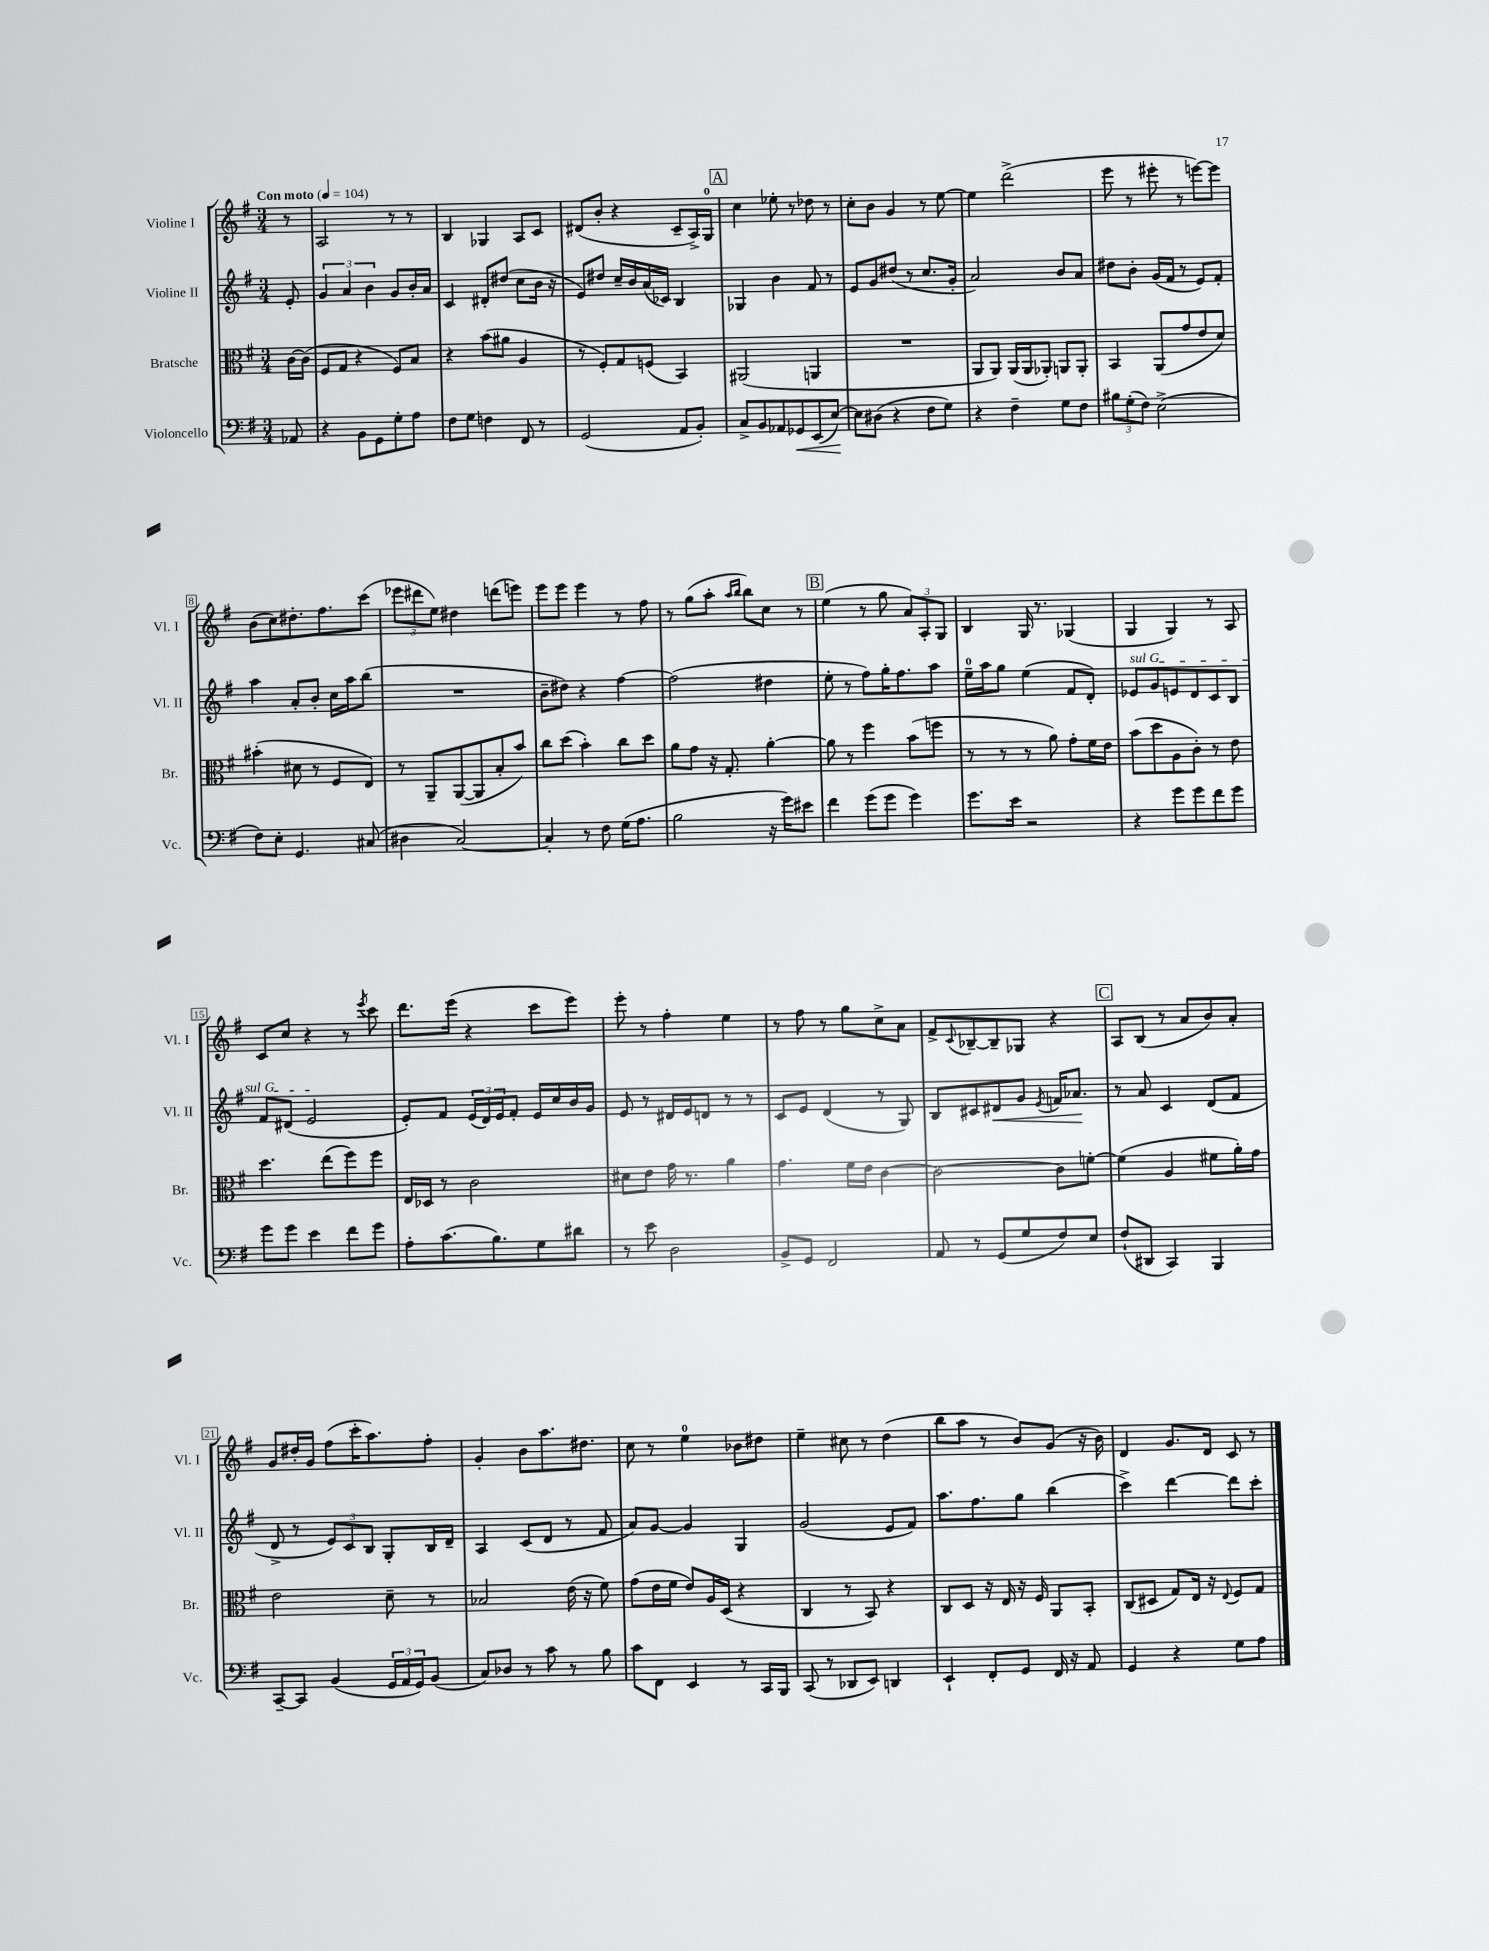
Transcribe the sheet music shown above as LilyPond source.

<<
\new StaffGroup <<
\new Staff = "s0" \with { instrumentName = "Violine I" shortInstrumentName = "Vl. I" } {
    \clef treble \key g \major \numericTimeSignature \time 3/4 \partial 8 \tempo "Con moto" 4 = 104
    r8 |
    a2 r8 r8 |
    b4 ges4 a8 c'8 |
    dis'8( b'8-. r4 c'8-- a16->) g16-0 |
    \mark \markup { \box "A" } c''4 ees''8-. r8 des''8 r8 |
    c''8-. b'8 g'4 r8 e''8~ |
    e''4 d'''2->( |
    e'''8 r8 eis'''8-. r8 e'''8~) e'''8 |
    b'8( c''8) dis''8.-. fis''8. c'''8( |
    \tuplet 3/2 { ees'''8 dis'''8 e''8) } dis''4 d'''8( e'''8) |
    e'''8 e'''8 e'''4 r8 fis''8 |
    r8 g''8( a''8-. \grace { a''16 b''16 } b''8) c''8 r8 |
    \mark \markup { \box "B" } e''4( r8 g''8 \tuplet 3/2 { a'8) a8-. g8 } |
    b4 g16 r8. ges4( |
    g4 g4) r8 a8 |
    c'8 c''8 r4 r8 \acciaccatura { e'''8 } c'''8 |
    d'''8. e'''16( r4 c'''8 e'''8) |
    e'''8-. r8 fis''4-. e''4 |
    r8 fis''8 r8 g''8 c''8-> a'8 |
    fis'8-> \appoggiatura { c'8 } bes8~-- bes8-- ges8 r4 |
    \mark \markup { \box "C" } a8 b8( r8 a'8 b'8) a'8-. |
    g'8 dis''16-. g'16 fis''8( c'''16-. a''8.) fis''8-. |
    g'4-. b'8 a''8. dis''8. |
    c''8 r8 e''4-0 bes'8 dis''8 |
    e''4-- cis''8 r8 d''4( |
    b''8 a''8 r8 b'8) g'8( r16 b'16) |
    d'4 g'8. d'16 c'8 r8 \bar "|." |
}
\new Staff = "s1" \with { instrumentName = "Violine II" shortInstrumentName = "Vl. II" } {
    \clef treble \key g \major \numericTimeSignature \time 3/4 \partial 8
    e'8-. |
    \tuplet 3/2 { g'4 a'4 b'4 } g'8 b'16-. a'16 |
    c'4 dis'8-. dis''8( c''8 b'16 r16 |
    e'8) dis''8 c''16-- b'16 a'16( ces'16) b4 |
    \mark \markup { \box "A" } ges4 b'4 fis'8 r8 |
    e'8 g'8 dis''8( r8 c''8. g'16-. |
    a'2) b'8 a'8 |
    dis''8 b'8-. g'16( fis'16 r8 e'8) fis'8-. |
    a''4 a'8-. b'8-. c''16 a''16 b''8( |
    R2. |
    b'8-- dis''8) r4 fis''4~ |
    fis''2( dis''4 |
    \mark \markup { \box "B" } e''8-. r8 fis''8) g''16-. fis''8. a''8 |
    e''16-0-- a''16 g''8 e''4( fis'8 d'8-.) |
    \once \override TextSpanner.bound-details.left.text = \markup { \italic "sul G" } ees'8\startTextSpan g'8 e'8 d'8 c'8 b8 |
    fis'8 dis'8( e'2\stopTextSpan |
    e'8-.) fis'8 \tuplet 3/2 { e'16( d'16) e'16 } fis'8-. e'16 c''16 b'16 g'16 |
    e'8 r8 dis'16 e'16 d'8 r8 r8 |
    c'8 e'8 d'4( r8 g8) |
    b8 cis'8 dis'8\< g'8 \acciaccatura { e'8 } f'16 aes'8.\! |
    \mark \markup { \box "C" } r8 a'8 c'4 d'8( fis'8 |
    d'8-> r8 \tuplet 3/2 { e'8) c'8 b8 } g8-. b16 d'16-- |
    a4 c'8( d'8 r8 fis'8 |
    a'8) g'8~ g'4 g4 |
    g'2( e'8 fis'8) |
    a''8. fis''8. g''8 b''4( |
    c'''4->) d'''4~ d'''8 c'''8-. \bar "|." |
}
\new Staff = "s2" \with { instrumentName = "Bratsche" shortInstrumentName = "Br." } {
    \clef alto \key g \major \numericTimeSignature \time 3/4 \partial 8
    c'16~ c'16( |
    fis8 g8 r4 fis8) b8 |
    r4 b'8( ais'8 a4 |
    r8 fis8-.) g8 f8( b,4) |
    \mark \markup { \box "A" } ais,2( a,4 |
    R2. |
    a,8 a,8) a,16( a,16 aes,8-.) a,8 a,8-. |
    b,4 a,8( g'8 e'8 d'8) |
    bis'4-.( dis'8 r8 fis8 e8) |
    r8 a,8-- a,8~( a,8 b8-. b'8) |
    c''8 d''8( b'4-.) c''8 d''8 |
    a'8 g'8 r16 g8.-. a'4~-. |
    \mark \markup { \box "B" } a'8 r8 fis''4 b'8( f''8 |
    r8 r8 r8 a'8) g'8-. fis'16 e'16 |
    b'8( d''8 a8 c'8-.) r8 e'8 |
    d''4. e''8( fis''8) fis''8 |
    e16 des16 r8 c'2 |
    dis'8 e'8 g'16 r8. a'4 |
    g'4. fis'16 e'16 c'4~ |
    c'2~ c'8 f'8~-. |
    \mark \markup { \box "C" } f'4( a4 fis'8 a'16-.) g'16 |
    e'2 d'8-- r8 |
    bes2 e'16( r16 fis'8) |
    g'8( e'16 fis'16 e'8) a16 d16( r4 |
    c4 r8 b,8) r4 |
    c8 d8 r16 e16 r16 fis16 a,8 b,8-. |
    c8( dis8 g8) e16 r16 \appoggiatura { e8 } fis8 g8 \bar "|." |
}
\new Staff = "s3" \with { instrumentName = "Violoncello" shortInstrumentName = "Vc." } {
    \clef bass \key g \major \numericTimeSignature \time 3/4 \partial 8
    aes,8 |
    r4 b,8 g,8 g8-. a8 |
    fis8 g8 f4 fis,8 r8 |
    g,2( a,8 b,8-.) |
    \mark \markup { \box "A" } c8-> b,8 aes,8 ges,8\< e,8( e8~\!) |
    e8 dis8( r4 fis8 g8) |
    r4 fis4-- g8 fis8 |
    \tuplet 3/2 { bis8 g8-.( fis8) } e2->( |
    fis8) e8-. g,4. cis8( |
    dis4 c2~) |
    c4-. r8 fis8 g16( a8. |
    b2 r16 g'16) eis'8 |
    \mark \markup { \box "B" } fis'4 g'8( g'8 g'4) |
    g'8. e'16 r2 |
    r4 g'8 g'8 fis'8 g'8 |
    g'8 g'8 e'4 fis'8 g'8 |
    a8-. c'8.( b8.) g8 dis'8 |
    r8 e'8 d2 |
    b,8-> g,8 fis,2 |
    a,8 r8 g,8( g8 fis8) e8 |
    \mark \markup { \box "C" } fis8-!( dis,8 c,4) b,,4 |
    c,8~-- c,8 b,4( \tuplet 3/2 { g,16 a,16 g,16) } b,8( |
    c8) des8 r8 c'8 r8 b8 |
    c'8 fis,8 e,4 r8 c,16 b,,16 |
    c,8( r8 des,8 e,8) d,4 |
    e,4-! fis,8-. g,8 fis,16 r16 a,8 |
    g,4 r4 g8 a8 \bar "|." |
}
>>
>>
\layout { \context { \Score \override BarNumber.stencil = #(make-stencil-boxer 0.1 0.3 ly:text-interface::print) } }
